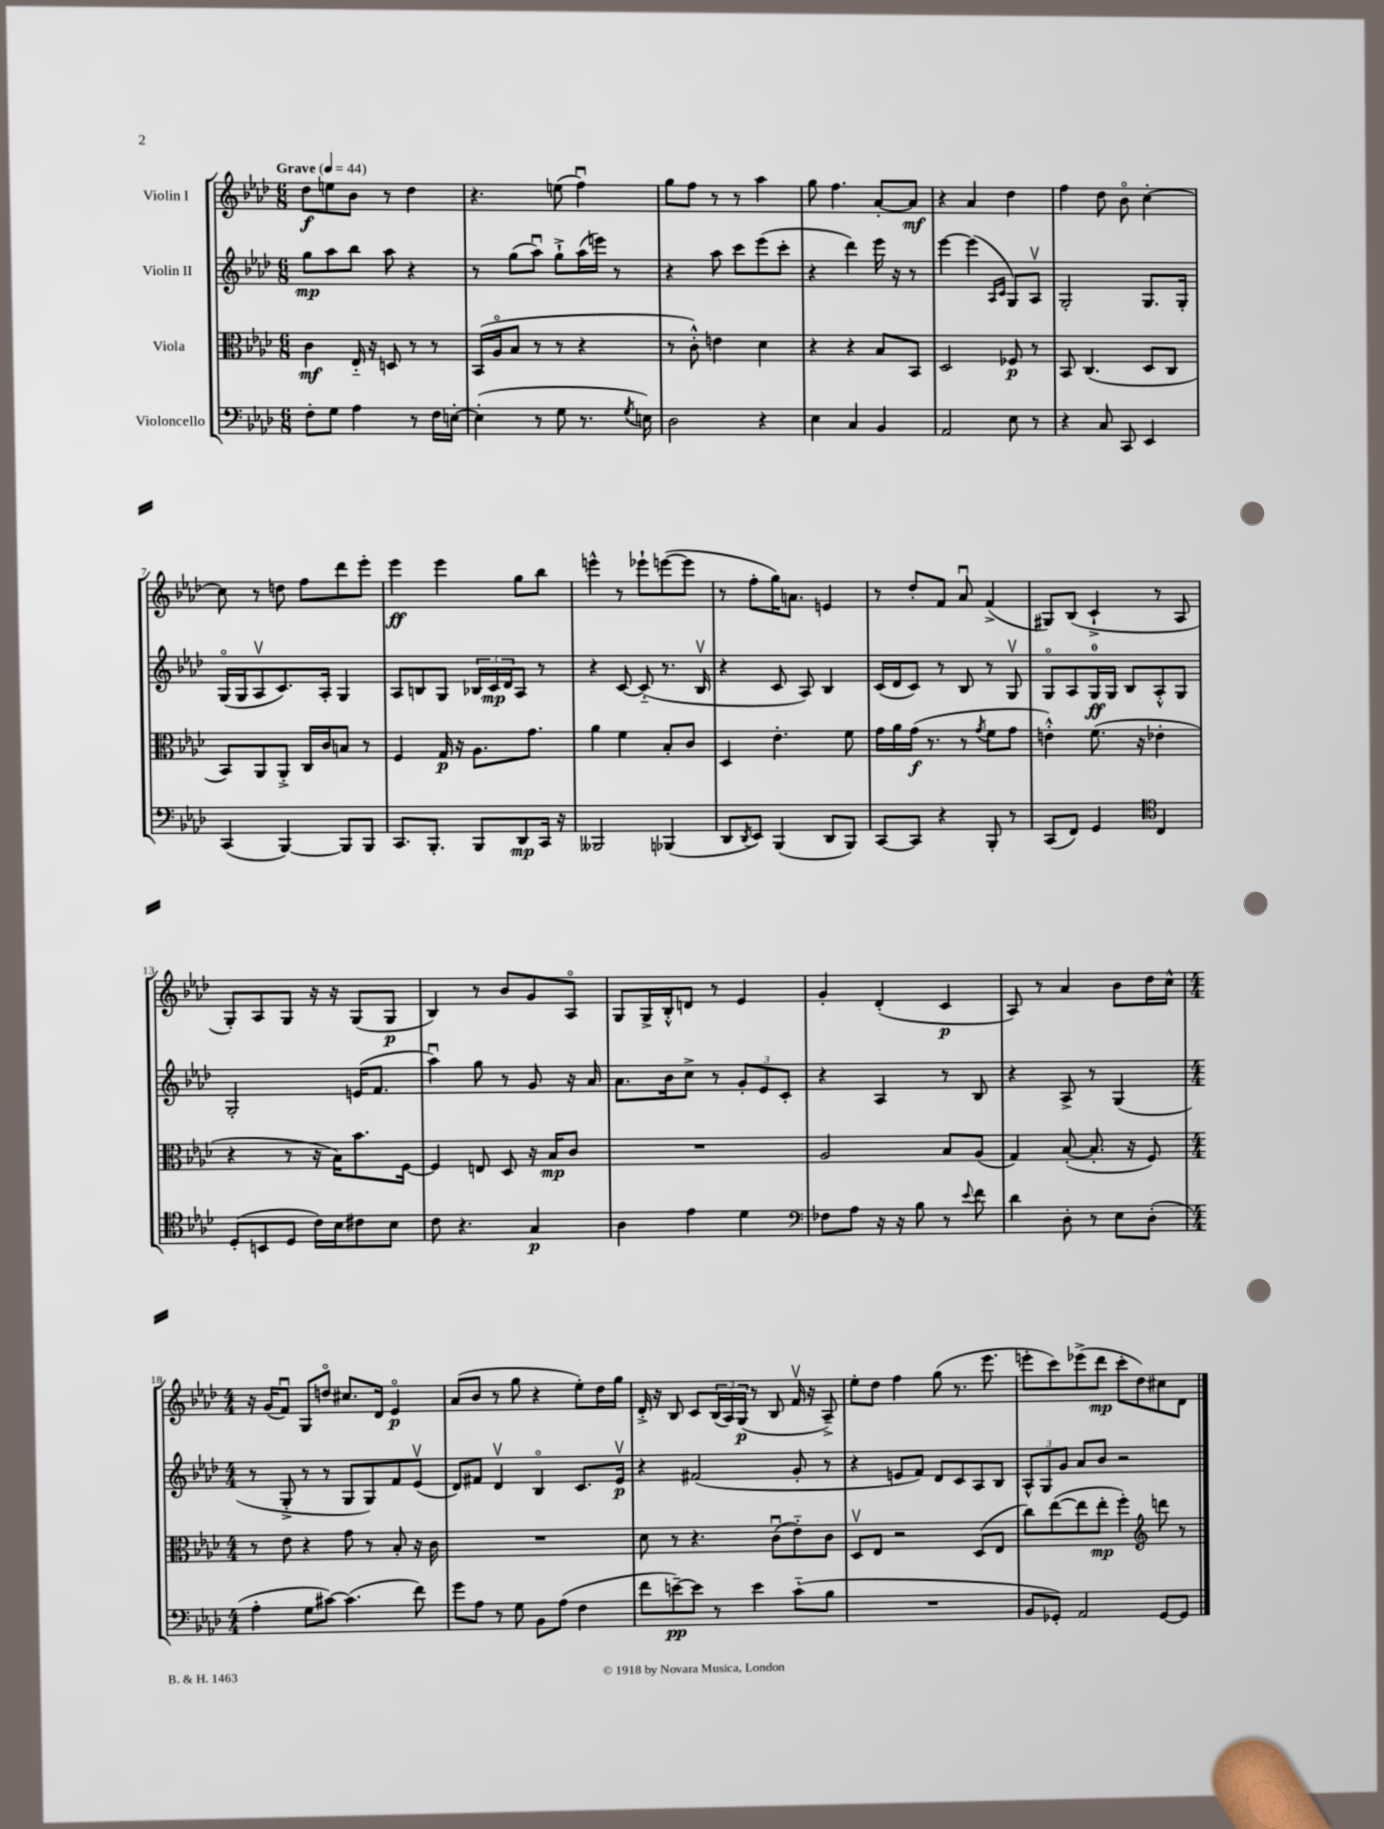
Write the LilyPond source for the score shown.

<<
\new StaffGroup <<
\new Staff = "s0" \with { instrumentName = "Violin I" } {
    \clef treble \key aes \major \numericTimeSignature \time 6/8 \tempo "Grave" 4 = 44
    des''8\f e''8 bes'8 r8 des''4 |
    r4. e''8( f''4\downbow) |
    g''8 f''8 r8 r8 aes''4 |
    g''8 f''4. aes'8~-. aes'8\mf |
    r4 aes'4 des''4 |
    f''4 des''8 bes'8\flageolet c''4~-. |
    c''8 r8 d''8 f''8 des'''8 ees'''8-. |
    ees'''4\ff ees'''4 g''8 bes''8 |
    e'''4-^ r8 ees'''8-! e'''8~( e'''8 |
    r8 f''8-. g''16) a'8. e'4 |
    r8 des''8-. f'8 aes'8\downbow f'4->( |
    gis8) bes8( c'4-!-> r8 aes8 |
    g8-.) aes8 g8 r16 r16 g8( g8\p |
    bes4) r8 bes'8 g'8 aes8\flageolet |
    g8 g16-> bes16-.-^ d'8 r8 ees'4 |
    g'4-. des'4-.( c'4\p |
    aes8) r8 aes'4 bes'8 des''16 c''16-^ |
    \numericTimeSignature \time 4/4 r16 g'16( f'8\downbow) g8 d''8\flageolet cis''8. des'16 ees'4\flageolet\p |
    aes'8( bes'8 r8 g''8 r4 ees''8-.) des''16 g''16 |
    des'16-.-> r16 bes8 c'8 \tuplet 3/2 { bes16( aes16) g16\p( } r8 bes8 f'16\upbow r16 aes8--->) |
    ees''8-. des''8 f''4 g''8( r8. ees'''8. |
    e'''8-. c'''8) ees'''8->( des'''8\mp c'''8-. des''8) cis''8 des'8 \bar "|." |
}
\new Staff = "s1" \with { instrumentName = "Violin II" } {
    \clef treble \key aes \major \numericTimeSignature \time 6/8
    g''8\mp aes''8 bes''8 aes''8 r4 |
    r8 g''8( aes''8\downbow) g''8-!-> aes''16( e'''16) r8 |
    r4 aes''8 c'''8 ees'''8( c'''8-. |
    r4 des'''4) ees'''16 r16 r8 |
    ees'''4~ ees'''4( \grace { aes16 c'16 } g8) aes8\upbow |
    g2-. g8. g16-. |
    g16\flageolet( g16 aes8\upbow c'8.) aes16-. g4 |
    aes8 b8 g8 \tuplet 3/2 { bes16 c'16\mp des'16 } aes8 r8 |
    r4 c'8~ c'8-_( r8. bes16\upbow |
    r4 c'8 aes8) bes4 |
    c'16( des'16 c'8) r8 bes8 r8 g8\upbow |
    g8\flageolet aes8 g16-0\ff g16 bes8 aes8-.-^ g8 |
    g2-. e'16( f'8. |
    aes''4\downbow) g''8 r8 g'8 r16 aes'16 |
    aes'8. bes'16 c''8-> r8 \tuplet 3/2 { g'8-. ees'8 c'8-. } |
    r4 aes4 r8 bes8 |
    r4 aes8-> r8 g4( |
    \numericTimeSignature \time 4/4 r8 g8-.-> r8 r8 g8 g8) f'8 ees'8\upbow( |
    des'8) fis'8 des'4\upbow bes4\flageolet c'8. ees'16\upbow\p |
    r4 fis'2( g'8-. r8 |
    r4 e'8 f'8) des'8 c'8 aes8 bes8 |
    \tuplet 3/2 { aes8-^ g8 g'8 } aes'8 bes'8 r2 \bar "|." |
}
\new Staff = "s2" \with { instrumentName = "Viola" } {
    \clef alto \key aes \major \numericTimeSignature \time 6/8
    c'4\mf ees16-_ r16 d8 r8 r8 |
    bes,16( aes16\flageolet bes8 r8 r8 r4 |
    r8 c'8-.-^) e'4 des'4 |
    r4 r4 bes8 bes,8 |
    des2 fes8\p r8 |
    bes,8 c4.( des8 c8 |
    bes,8) aes,8 aes,8-.-> c16 c'16 b8 r8 |
    f4 g16\p r16 aes8. g'8. |
    aes'4 f'4 bes8-. c'8 |
    des4 ees'4.-. f'8 |
    g'16 aes'16 g'16\f( r8. r8 \acciaccatura { g'8 } f'8 g'8 |
    e'4-.-^) f'8.( r16 ees'4-. |
    r4 r8 r16 bes16) bes'8. f16~ |
    f4 e8 des8 r16 bes16\mp c'8 |
    R2. |
    aes2 bes8 aes8( |
    g4) bes8~-.( bes8.-. r16 f8) |
    \numericTimeSignature \time 4/4 r8 ees'8 r4 g'8 r8 bes8-. r16 c'16 |
    R1 |
    des'8 r8 r4. c'8\downbow( ees'8-_) c'8 |
    des8\upbow ees8 r2 des8( ees8 |
    c''8) ees''8~( ees''8 ees''8-.\mp f''4-.) \clef treble d'''8 r8 \bar "|." |
}
\new Staff = "s3" \with { instrumentName = "Violoncello" } {
    \clef bass \key aes \major \numericTimeSignature \time 6/8
    f8-. g8 aes4 r8 f16 e16~-. |
    e4-.( r8 g8 r8. \acciaccatura { g8 } e16) |
    des2 r4 |
    ees4 c4 bes,4 |
    aes,2 ees8 r8 |
    r4 c8 c,8 ees,4 |
    c,4( bes,,4~) bes,,8 bes,,8 |
    c,8. bes,,8.-. bes,,8 des,8\mp c,16 r16 |
    beses,,2 bes,,4( |
    des,8 \acciaccatura { des,8 } ees,8) bes,,4( des,8 bes,,8) |
    c,8~ c,8 r4 bes,,8-. r8 |
    c,8( f,8) g,4 \clef tenor c4 |
    des8-.( b,8 des8 c'16) bes16 cis'8 bes8 |
    c'8 r4. g4\p |
    aes4 ees'4 des'4 |
    \clef bass fes8 aes8 r16 r16 bes8 r8 \appoggiatura { ees'8 } f'8 |
    des'4 des8-. r8 ees8 des8-.( |
    \numericTimeSignature \time 4/4 aes4-. g8 cis'8~) cis'4.( f'8) |
    g'8 aes8 r8 g8 bes,8 aes8( f4 |
    f'8 e'8~--\pp) e'8 r8 e'4 c'8-_( bes8 |
    R1 |
    bes,8 ges,8-.) aes,2 ges,8~ ges,8 \bar "|." |
}
>>
>>
